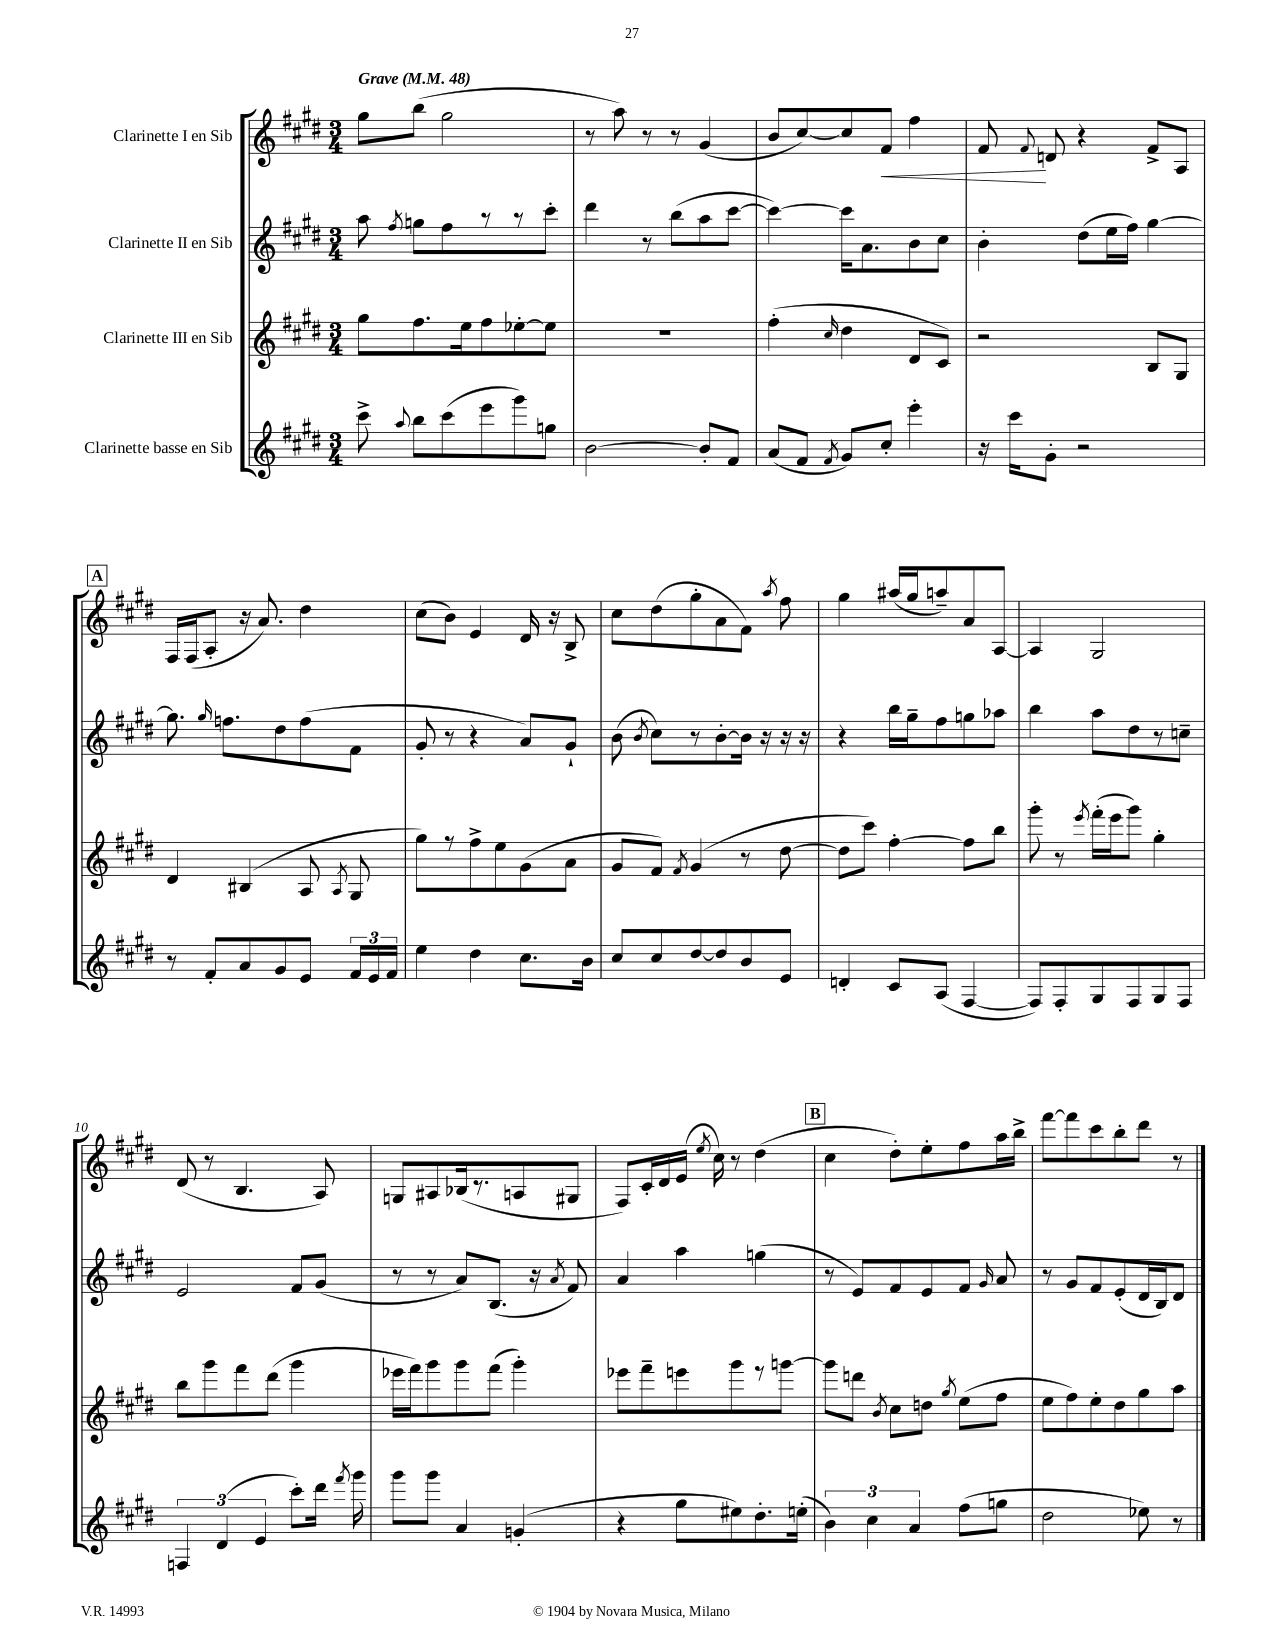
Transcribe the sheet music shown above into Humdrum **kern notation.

**kern	**kern	**kern	**kern
*staff4	*staff3	*staff2	*staff1
*clefG2	*clefG2	*clefG2	*clefG2
*k[f#c#g#d#]	*k[f#c#g#d#]	*k[f#c#g#d#]	*k[f#c#g#d#]
*M3/4	*M3/4	*M3/4	*M3/4
*MM48	*MM48	*MM48	*MM48
8ccc#^\	8gg#\L	8aa\	8gg#\L
8qqaa/	.	8qff#/	.
8bb\L	8.ff#\	8gg\L	(8bb\J
(8ccc#\	.	8ff#\	2gg#\
.	16ee\k	.	.
8eee\	8ff#\	8r	.
8ggg#\)	[8ee-'\	8r	.
8gg\J	8ee-\]J	8ccc#'\J	.
=	=	=	=
[2b\	2.r	4ddd#\	8r
.	.	.	8aa\)
.	.	8r	8r
.	.	(8bb\L	8r
8b'/]L	.	8aa\	(4g#/
8f#/J	.	[8ccc#\J	.
=	=	=	=
(8a/L	(4ff#'\	4ccc#\_)	8b/L
8f#/J	.	.	[8cc#/)
8qf#/	16qqcc#/	.	.
8g#/L)	4dd#\	16ccc#\]LK	8cc#/]
.	.	8.a\	.
8cc#'/J	.	.	8f#/J
4eee'\	8d#/L	8b\	4ff#\
.	8c#/J)	8cc#\J	.
=	=	=	=
16r	2r	4b'\	8f#/
16ccc#\LK	.	.	.
.	.	.	8qqf#/
8g#'\J	.	.	8d/
2r	.	(8dd#\L	4r
.	.	16ee\L	.
.	.	16ff#\JJ)	.
.	8B/L	[4gg#\	8f#^/L
.	8G#/J	.	8A/J
=	=	=	=
8r	4d#/	8.gg#\]	16F#/LL
.	.	.	(16F#/J
8f#'/L	.	.	8A'/J
.	.	16qqgg#/	.
.	.	8.ff\L	.
8a/	(4B#/	.	16r
.	.	.	8.a/)
8g#/	.	8dd#\	.
8e/J	8A/	(8ff\	4dd#\
.	8qA/	.	.
24f#/LL	8G#/	8f#\J	.
24e/	.	.	.
24f#/JJ	.	.	.
=	=	=	=
4ee\	8gg#\L)	8g#'/	(8cc#\L
.	8r	8r	8b\J)
4dd#\	8ff#^\	4r	4e/
.	8ee\	.	.
8.cc#\L	(8g#\	8a/L)	16d#/
.	.	.	16r
.	8a\J	8g#`/J	8B^/
16b\Jk	.	.	.
=	=	=	=
8cc#/L	8g#/L	(8b\	8cc#\L
.	.	8qb/	.
8cc#/	8f#/J)	8cc#\L)	(8dd#\
.	8qf#/	.	.
[8dd#/	(4g#/	8r	8gg#'\
8dd#/]	.	[8b'\	8a\
8b/	8r	16b\]Jk	8f#\J)
.	.	16r	.
.	.	.	8qaa/
8e/J	[8dd#\	16r	8ff#\
.	.	16r	.
=	=	=	=
4d'/	8dd#\]L	4r	4gg#\
.	8ccc#\J)	.	.
8c#/L	[4ff#'\	16bb\LL	(16aa#/LL
.	.	16gg#~\J	16gg#/J
(8A/J	.	8ff#\	8aa~/)
[4F#/	8ff#\]L	8gg\	8a/
.	8bb\J	8aa-\J	[8A/J
=	=	=	=
8F#/]L)	8ggg#'\	4bb\	4A/]
8F#'/	8r	.	.
.	8qeee/	.	.
8G#/	(16fff#'\LL	8aa\L	2G#/
.	16eee\J	.	.
8F#/	8ggg#\J)	8dd#\	.
8G#/	4gg#'\	8r	.
8F#/J	.	8cc~\J	.
=	=	=	=
6F/	8bb\L	2e/	(8d#/
.	8ggg#\	.	8r
(6d#/	.	.	.
.	8fff#\	.	4.B/
6e/	.	.	.
.	(8ddd#\J	.	.
8ccc#'\L)	4ggg#\	8f#/L	.
16ddd#\Jk	.	(8g#/J	8A/)
8qfff#/	.	.	.
16ggg#\	.	.	.
=	=	=	=
8ggg#\L	16eee-\LL	8r	8G/L
.	16fff#\J)	.	.
8ggg#\J	8ggg#\	8r	8A#/
4a/	8ggg#\	8a/L)	(16B-/k
.	.	.	8.r
.	(8fff#\J	(8.B/J	.
(4g'/	4ggg#'\)	.	8A/
.	.	16r	.
.	.	8qa/	.
.	.	8f#/)	8G#/J
=	=	=	=
4r	8eee-\L	4a/	8F#/L)
.	8fff#~\	.	16c#'/L
.	.	.	16d#/
8gg#\L	8eee\	4aa\	(16e/JJ
.	.	.	8qee/
.	.	.	16cc#\)
8ee#\)	8ggg#\	.	8r
8.dd#'\	8r	(4gg\	(4dd#\
.	[8ggg\J	.	.
(16ee'\Jk	.	.	.
=	=	=	=
6b\)	8ggg\]L	8r	4cc#\
.	8ddd\J	8e/L)	.
6cc#\	.	.	.
.	8qb/	.	.
.	8cc#\L	8f#/	8dd#'\L)
6a/	.	.	.
.	8dd\J	8e/	8ee'\
.	8qgg#/	.	.
(8ff#\L	(8ee\L	8f#/J	8ff#\
.	.	16qqg#/	.
8gg\J	8ff#\J	8a/	16aa\L
.	.	.	16bb^\JJ
=	=	=	=
2dd#\	8ee\L	8r	[8fff#\L
.	8ff#\)	8g#/L	8fff#\]
.	8ee'\	8f#/	8ccc#\
.	8dd#\	(8e'/	8bb'\
8ee-\)	8gg#\	16d#/L	8ddd#\J
.	.	16B/J)	.
8r	8aa\J	8d#/J	8r
==	==	==	==
*-	*-	*-	*-
